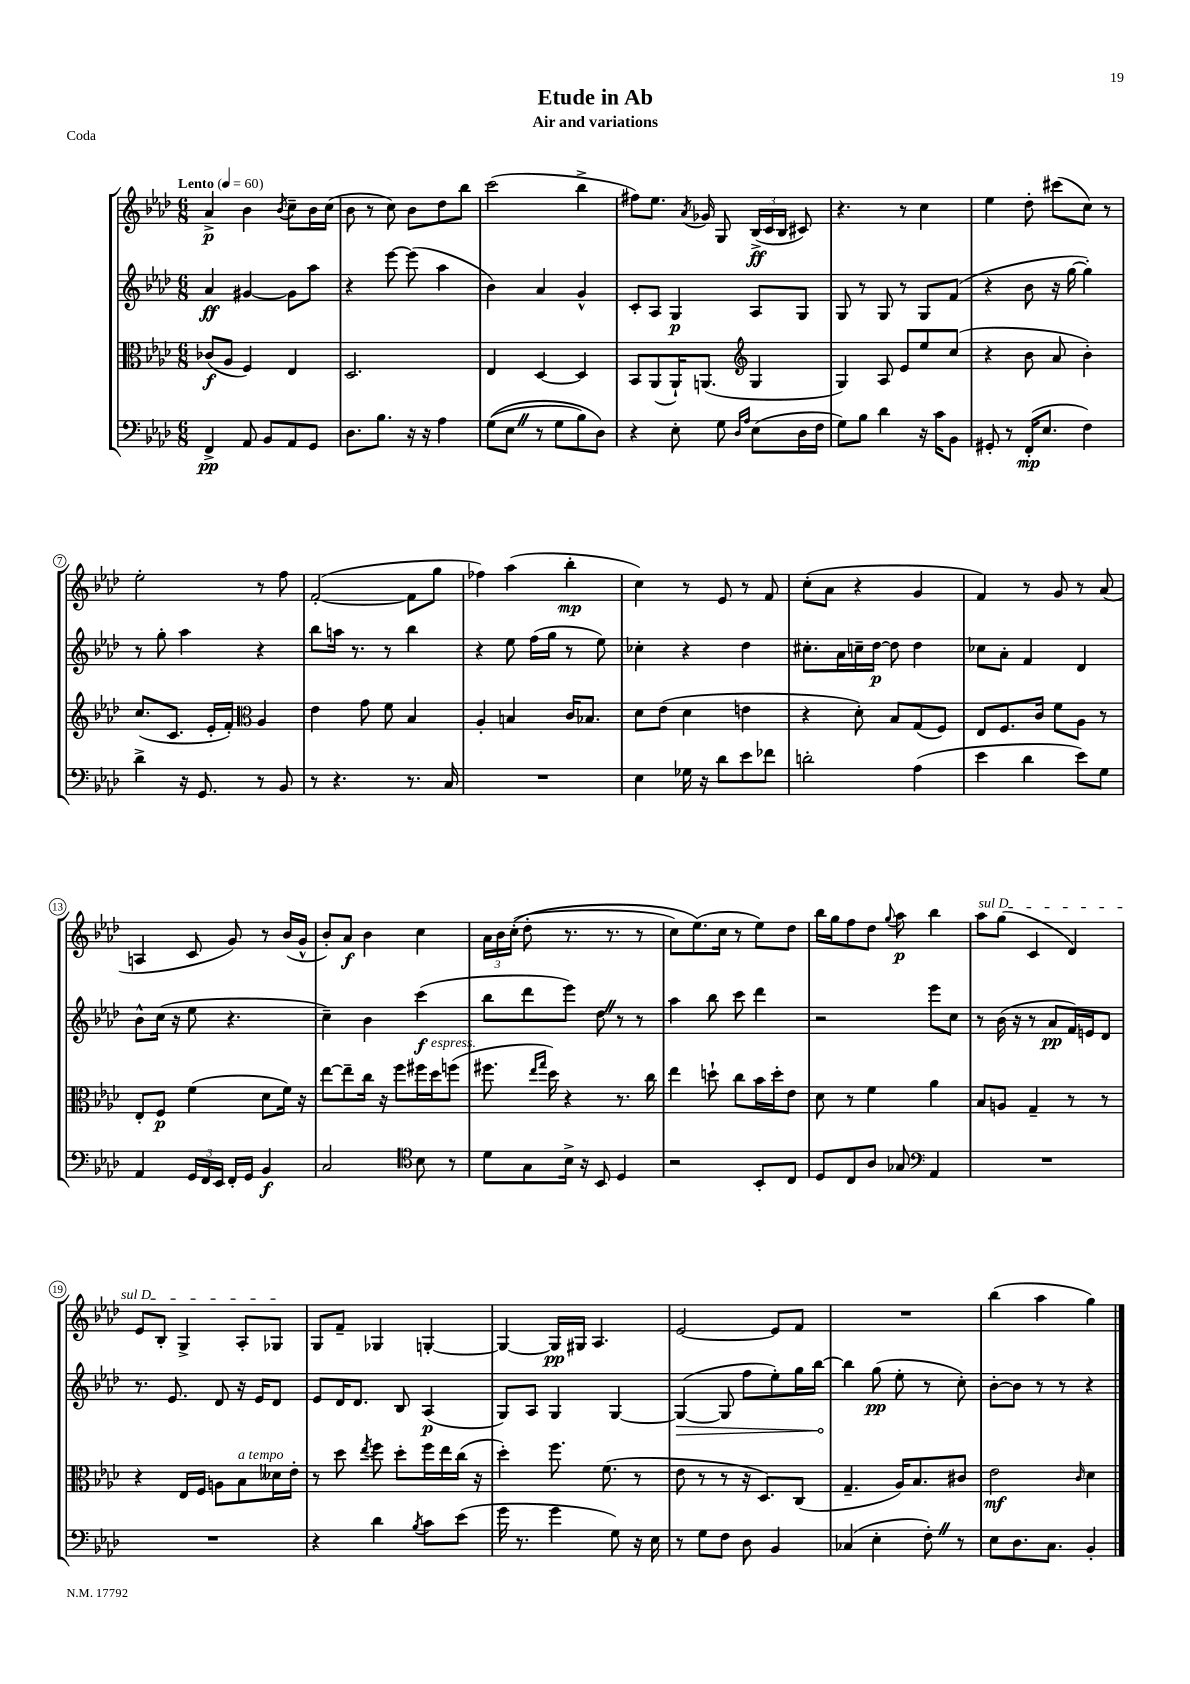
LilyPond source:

\header { title = "Etude in Ab" subtitle = "Air and variations" piece = "Coda" }
<<
\new StaffGroup <<
\new Staff = "s0" {
    \clef treble \key aes \major \numericTimeSignature \time 6/8 \tempo "Lento" 4 = 60
    \autoBeamOff aes'4->\p bes'4 \acciaccatura { bes'8 } c''8[-- bes'16 c''16]( |
    bes'8 r8 c''8) bes'8[ des''8 bes''8] |
    c'''2( bes''4-> |
    fis''8[) ees''8.] \acciaccatura { aes'8 } ges'16 g8 \tuplet 3/2 { bes16[->\ff( c'16 bes16] } cis'8) |
    r4. r8 c''4 |
    ees''4 des''8-. cis'''8[( c''8]) r8 |
    ees''2-. r8 f''8 |
    f'2~-.( f'8[ g''8] |
    fes''4) aes''4( bes''4-.\mp |
    c''4) r8 ees'8 r8 f'8 |
    c''8[-.( aes'8] r4 g'4 |
    f'4) r8 g'8 r8 aes'8( |
    a4 c'8 g'8) r8 bes'16[( g'16]-^ |
    bes'8[-.) aes'8]\f bes'4 c''4 |
    \tuplet 3/2 { aes'16[ bes'16 c''16]-.(\( } des''8-. r8. r8. r8 |
    c''8[) ees''8.(\) c''16] r8 ees''8[) des''8] |
    bes''16[ g''16 f''8 des''8] \appoggiatura { g''8 } aes''8\p bes''4 |
    \once \override TextSpanner.bound-details.left.text = \markup { \italic "sul D" } aes''8[\startTextSpan g''8]( c'4 des'4) |
    ees'8[ bes8]-. g4-> aes8[-. ges8]\stopTextSpan |
    g8[ f'8]-- ges4 g4~-. |
    g4~ g16[\pp gis16] aes4. |
    ees'2~ ees'8[ f'8] |
    R2. |
    bes''4( aes''4 g''4) \bar "|." |
}
\new Staff = "s1" {
    \clef treble \key aes \major \numericTimeSignature \time 6/8
    \autoBeamOff aes'4\ff gis'4~ gis'8[ aes''8] |
    r4 ees'''8~ ees'''8( aes''4 |
    bes'4) aes'4 g'4-^ |
    c'8[-. aes8] g4\p aes8[ g8] |
    g8 r8 g8 r8 g8[ f'8]( |
    r4 bes'8 r16 g''16~ g''4-.) |
    r8 g''8-. aes''4 r4 |
    bes''8[ a''16] r8. r8 bes''4 |
    r4 ees''8 f''16[( g''16] r8 ees''8) |
    ces''4-. r4 des''4 |
    cis''8.[-. aes'16 c''16-- des''16]~\p des''8 des''4 |
    ces''8[ aes'8]-. f'4 des'4 |
    bes'8[-^ c''16]( r16 ees''8 r4. |
    c''4--) bes'4 c'''4\f( |
    bes''8[ des'''8 ees'''8]) des''8 \once \override BreathingSign.text = \markup { \musicglyph "scripts.caesura.straight" } \breathe r8 r8 |
    aes''4 bes''8 c'''8 des'''4 |
    r2 ees'''8[ c''8] |
    r8 bes'16( r16 r8 aes'8[\pp f'16) e'16 des'8] |
    r8. ees'8. des'8 r16 ees'16[ des'8] |
    ees'8[ des'16 des'8.] bes8 aes4\p( |
    g8[) aes8] g4 g4~ |
    \once \override Hairpin.circled-tip = ##t g4~\>( g8 f''8[ ees''8-.) g''16 bes''16]~\! |
    bes''4 g''8\pp( ees''8-. r8 c''8-.) |
    bes'8[~-. bes'8] r8 r8 r4 \bar "|." |
}
\new Staff = "s2" {
    \clef alto \key aes \major \numericTimeSignature \time 6/8
    \autoBeamOff ces'8[\f( aes8] f4) ees4 |
    des2. |
    ees4 des4~ des4 |
    bes,8[ aes,8( aes,16-!) a,8.]( \clef treble g4 |
    g4) aes8 ees'8[ ees''8 c''8]( |
    r4 bes'8 aes'8 bes'4-.) |
    c''8.[( c'8.] ees'16[-. f'16]-.) \clef alto aes4 |
    ees'4 g'8 f'8 bes4 |
    aes4-. b4 c'16[ bes8.] |
    des'8[ ees'8]( des'4 e'4 |
    r4 des'8-.) bes8[ g8( f8]) |
    ees8[ f8. c'16] f'8[ aes8] r8 |
    ees8[-. f8]\p f'4( des'8[ f'16]) r16 |
    ees''8[~ ees''8-- c''16] r16 f''8[ fis''16 des''16^\markup { \italic "espress." } f''8]( |
    fis''8. \grace { ees''16[ g''16] } des''16) r4 r8. c''16 |
    ees''4 d''8-! c''8[ bes'16 d''16-. ees'8] |
    des'8 r8 f'4 aes'4 |
    bes8[ a8] g4-- r8 r8 |
    r4 ees16[ f16] a8[ bes8^\markup { \italic "a tempo" } deses'16 ees'16]-. |
    r8 des''8 \acciaccatura { ees''8 } f''8 des''8[-. f''16 ees''16 c''16]( r16 |
    des''4-.) f''8. f'8.( r8 |
    ees'8 r8 r8 r16 des8.[) c8]( |
    g4.-- aes16[) bes8. cis'8] |
    ees'2\mf \grace { c'16 } des'4 \bar "|." |
}
\new Staff = "s3" {
    \clef bass \key aes \major \numericTimeSignature \time 6/8
    \autoBeamOff f,4->\pp aes,8 bes,8[ aes,8 g,8] |
    des8.[ bes8.] r16 r16 aes4 |
    g8[(\( ees8] \once \override BreathingSign.text = \markup { \musicglyph "scripts.caesura.straight" } \breathe r8 g8[ bes8) des8]\) |
    r4 ees8-. g8 \grace { des16[ aes16] } ees8[( des16 f16] |
    g8[) bes8] des'4 r16 c'16[ bes,8] |
    gis,8-. r8 f,16[-.\mp( ees8.] f4) |
    des'4-> r16 g,8. r8 bes,8 |
    r8 r4. r8. c16 |
    R2. |
    ees4 ges16 r16 des'8[ ees'8 fes'8] |
    d'2-. aes4( |
    ees'4 des'4 ees'8[) g8] |
    aes,4 \tuplet 3/2 { g,16[ f,16 ees,16] } f,16[-. g,16] bes,4\f |
    c2 \clef tenor bes8 r8 |
    des'8[ g8 bes16]-> r16 bes,8 des4 |
    r2 bes,8[-. c8] |
    des8[ c8 aes8] ges8 \clef bass aes,4 |
    R2. |
    R2. |
    r4 des'4 \acciaccatura { bes8 } c'8[ ees'8]( |
    g'16 r8. g'4 g8) r16 ees16 |
    r8 g8[ f8] des8 bes,4 |
    ces4( ees4-. f8-.) \once \override BreathingSign.text = \markup { \musicglyph "scripts.caesura.straight" } \breathe r8 |
    ees8[ des8. c8.] bes,4-. \bar "|." |
}
>>
>>
\layout { \context { \Score \override BarNumber.stencil = #(make-stencil-circler 0.1 0.3 ly:text-interface::print) } }
